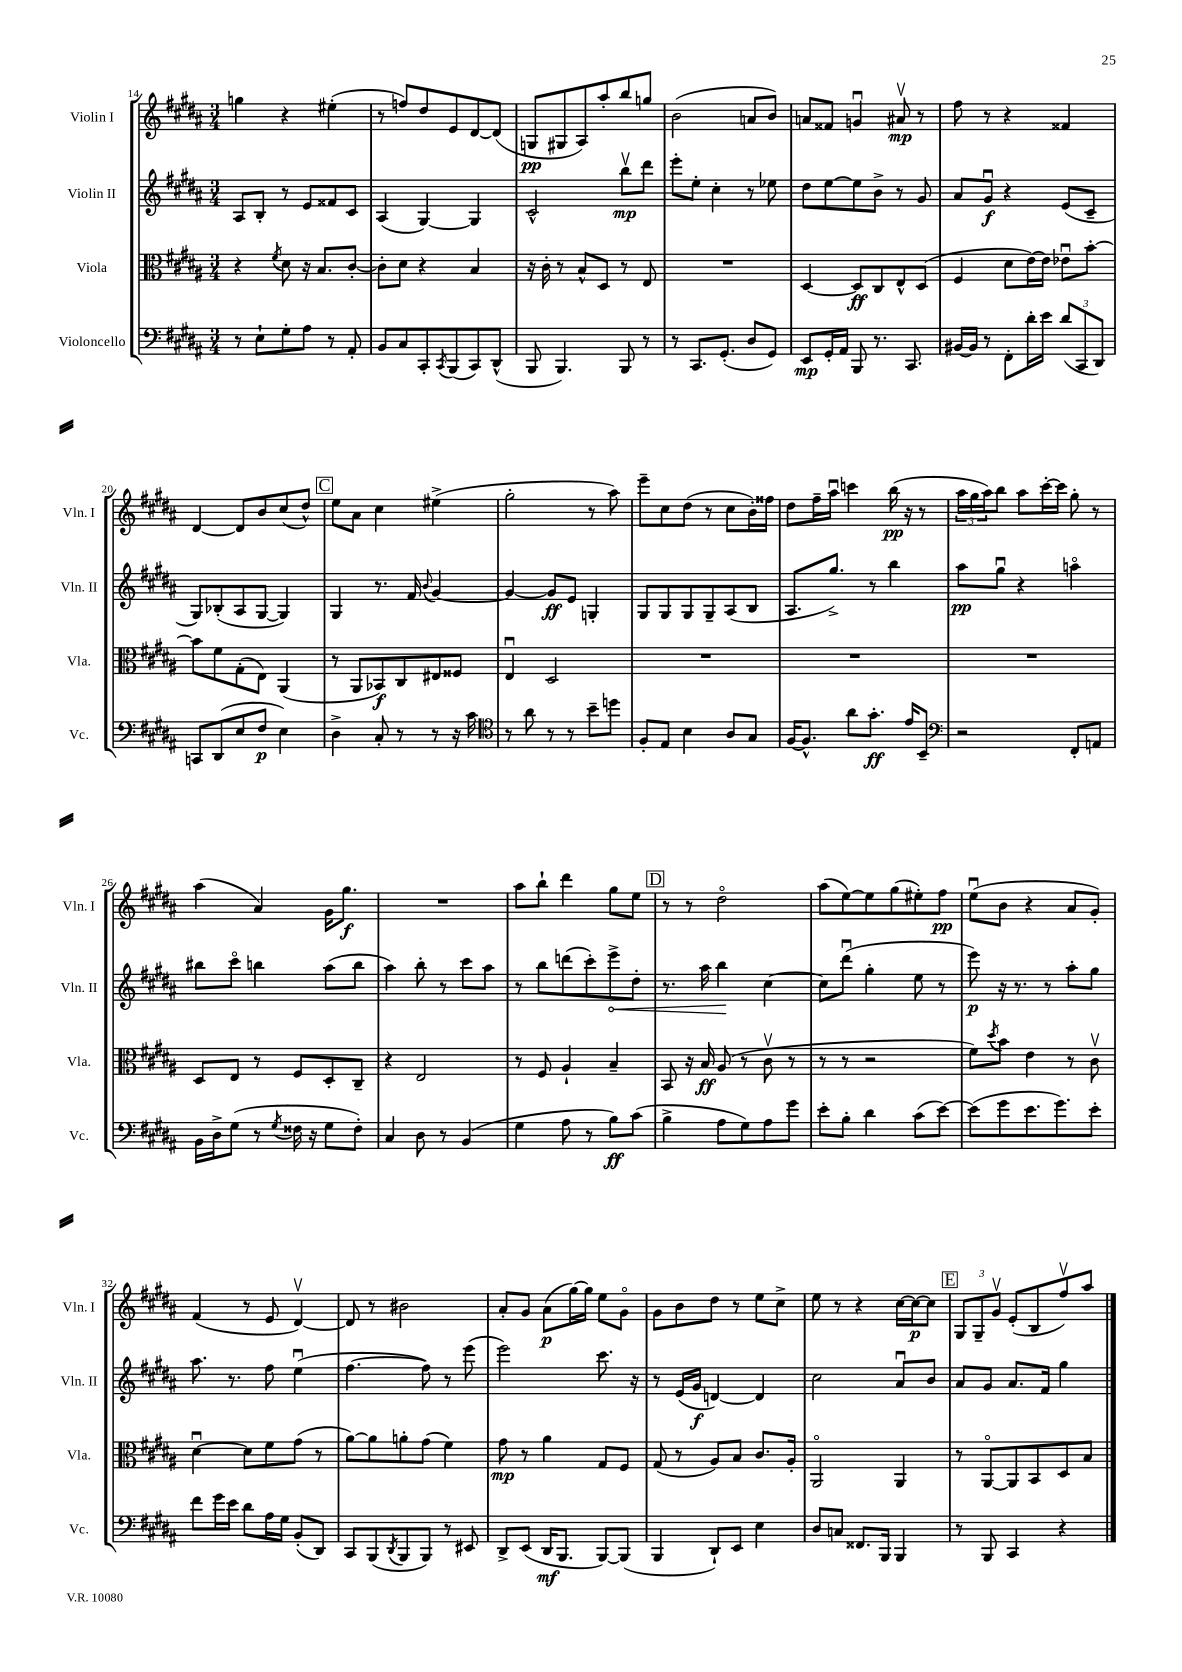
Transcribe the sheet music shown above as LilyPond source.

<<
\new StaffGroup <<
\new Staff = "s0" \with { instrumentName = "Violin I" shortInstrumentName = "Vln. I" } {
    \clef treble \key b \major \numericTimeSignature \time 3/4
    g''4 r4 eis''4-.( |
    r8 f''8) dis''8 e'8 dis'8~ dis'8( |
    g8\pp gis8 ais8) ais''8-. b''8 g''8 |
    b'2( a'8 b'8) |
    a'8 fisis'8 g'4\downbow ais'8\upbow\mp r8 |
    fis''8 r8 r4 fisis'4 |
    dis'4~ dis'8 b'8 cis''8( dis''8-^) |
    \mark \markup { \box "C" } e''8 ais'8 cis''4 eis''4->( |
    gis''2-. r8 ais''8) |
    e'''8-- cis''8 dis''8( r8 cis''8 b'16-.) fisis''16 |
    dis''8 fis''16-- ais''16\downbow c'''4 b''16\pp( r16 r8 |
    \tuplet 3/2 { ais''16 gis''16 ais''16) } b''8 ais''8 cis'''16~-. cis'''16 gis''8-. r8 |
    ais''4( ais'4) gis'16 gis''8.\f |
    R2. |
    ais''8 b''8-! dis'''4 gis''8 e''8 |
    \mark \markup { \box "D" } r8 r8 dis''2\flageolet |
    ais''8( e''8~) e''8 gis''8( eis''8-.) fis''8\pp |
    e''8\downbow( b'8 r4 ais'8 gis'8-.) |
    fis'4( r8 e'8 dis'4~\upbow) |
    dis'8 r8 bis'2 |
    ais'8-. gis'8 ais'8\p( gis''16~) gis''16 e''8 gis'8\flageolet |
    gis'8 b'8 dis''8 r8 e''8 cis''8-> |
    e''8 r8 r4 cis''16~ cis''16~\p cis''8 |
    \mark \markup { \box "E" } \tuplet 3/2 { gis8 gis8-- gis'8\upbow } e'8-.( b8 fis''8\upbow) ais''8 \bar "|." |
}
\new Staff = "s1" \with { instrumentName = "Violin II" shortInstrumentName = "Vln. II" } {
    \clef treble \key b \major \numericTimeSignature \time 3/4
    ais8 b8-. r8 e'8 fisis'8 cis'8 |
    ais4( gis4~) gis4 |
    cis'2-^ b''8\upbow\mp dis'''8 |
    e'''8-. e''8-. cis''4-. r8 ees''8 |
    dis''8 e''8~ e''8 b'8-> r8 gis'8 |
    ais'8 gis'8\downbow\f r4 e'8( cis'8-- |
    gis8) bes8-.( ais8 gis8~ gis4) |
    \mark \markup { \box "C" } gis4 r8. fis'16 \appoggiatura { b'8 } gis'4~ |
    gis'4~ gis'8\ff e'8 g4-. |
    gis8 gis8 gis8 gis8-- ais8( b8 |
    ais8. gis''8.->) r8 b''4 |
    ais''8\pp gis''8\downbow r4 a''4\flageolet |
    bis''8 cis'''8\flageolet b''4 ais''8( b''8 |
    ais''4) b''8-. r8 cis'''8 ais''8 |
    r8 b''8 d'''8( cis'''8-.) \once \override Hairpin.circled-tip = ##t e'''8->\< dis''8-. |
    \mark \markup { \box "D" } r8. ais''16 b''4\! cis''4~ |
    cis''8 dis'''8\downbow( gis''4-. e''8 r8 |
    e'''8\p) r16 r8. r8 ais''8-. gis''8 |
    ais''8. r8. fis''8 e''4\downbow( |
    fis''4.~ fis''8) r8 e'''8( |
    e'''2) cis'''8. r16 |
    r8 e'16( gis'16\f d'4~) d'4 |
    cis''2 ais'8\downbow b'8 |
    \mark \markup { \box "E" } ais'8 gis'8 ais'8. fis'16 gis''4 \bar "|." |
}
\new Staff = "s2" \with { instrumentName = "Viola" shortInstrumentName = "Vla." } {
    \clef alto \key b \major \numericTimeSignature \time 3/4
    r4 \acciaccatura { fis'8 } dis'8 r16 b8. cis'8~-. |
    cis'8-. dis'8 r4 b4 |
    r16 cis'16-. r8 b8-^ dis8 r8 e8 |
    R2. |
    dis4~ dis8\ff cis8 e8-^ dis8( |
    fis4 dis'8 e'16~) e'16 ees'8\downbow b'8~-. |
    b'8 fis'8 gis8-.( e8) ais,4( |
    \mark \markup { \box "C" } r8 ais,8 bes,8\f) cis8 eis8 fisis8 |
    e4\downbow dis2 |
    R2. |
    R2. |
    R2. |
    dis8 e8 r8 fis8 dis8-. cis8-- |
    r4 e2 |
    r8 fis8 ais4-! b4-- |
    \mark \markup { \box "D" } b,8 r16 b16\ff ais8( r8 cis'8\upbow r8 |
    r8 r8 r2 |
    fis'8) \acciaccatura { dis''8 } b'8 e'4 r8 cis'8\upbow |
    dis'4~\downbow dis'8 fis'8 gis'8( r8 |
    ais'8~) ais'8 a'8-. gis'8( fis'4) |
    gis'8\mp r8 ais'4 gis8 fis8 |
    gis8( r8 ais8) b8 cis'8. ais16-. |
    ais,2\flageolet ais,4 |
    \mark \markup { \box "E" } r8 ais,8~\flageolet ais,8 b,8 dis8 b8 \bar "|." |
}
\new Staff = "s3" \with { instrumentName = "Violoncello" shortInstrumentName = "Vc." } {
    \clef bass \key b \major \numericTimeSignature \time 3/4
    r8 e8-! gis8-. ais8 r8 ais,8-. |
    b,8 cis8 cis,8-. \acciaccatura { cis,8 } b,,8( cis,8) dis,8-^( |
    b,,8 b,,4.) b,,8 r8 |
    r8 cis,8. gis,8.-.( dis8 gis,8) |
    e,8\mp gis,16-. ais,16 b,,8 r8. cis,8. |
    bis,16~ bis,16 r8 fis,8-. dis'16-. e'16 \tuplet 3/2 { dis'8( cis,8 dis,8) } |
    c,8 dis,8( e8 fis8\p e4) |
    \mark \markup { \box "C" } dis4-> cis8-. r8 r8 r16 cis'16 |
    \clef tenor r8 ais'8 r8 r8 b'8-- d''8 |
    fis8-. e8 b4 ais8 gis8 |
    fis16~ fis8.-^ ais'8 gis'8.-.\ff e'16 b,8-- |
    \clef bass r2 fis,8-. a,8 |
    b,16 dis16-> gis8( r8 \acciaccatura { gis8 } fisis16 r16 gis8 fisis8-.) |
    cis4 dis8 r8 b,4( |
    gis4 ais8 r8 b8\ff) cis'8( |
    \mark \markup { \box "D" } b4-> ais8 gis8) ais8 gis'8 |
    e'8-. b8-. dis'4 cis'8( e'8~) |
    e'8( gis'8 e'8. gis'8.) e'8-. |
    fis'8 gis'16 e'16 dis'8 ais16 gis16 b,8-.( dis,8) |
    cis,8 b,,8( \acciaccatura { dis,8 } b,,8 b,,8) r8 eis,8 |
    dis,8-> e,8( dis,16\mf b,,8. b,,8~) b,,8( |
    b,,4 dis,8-!) e,8 e4 |
    dis8 c8 fisis,8. b,,16 b,,4 |
    \mark \markup { \box "E" } r8 b,,8 cis,4 r4 \bar "|." |
}
>>
>>
\layout { \context { \Score currentBarNumber = #14 } }
